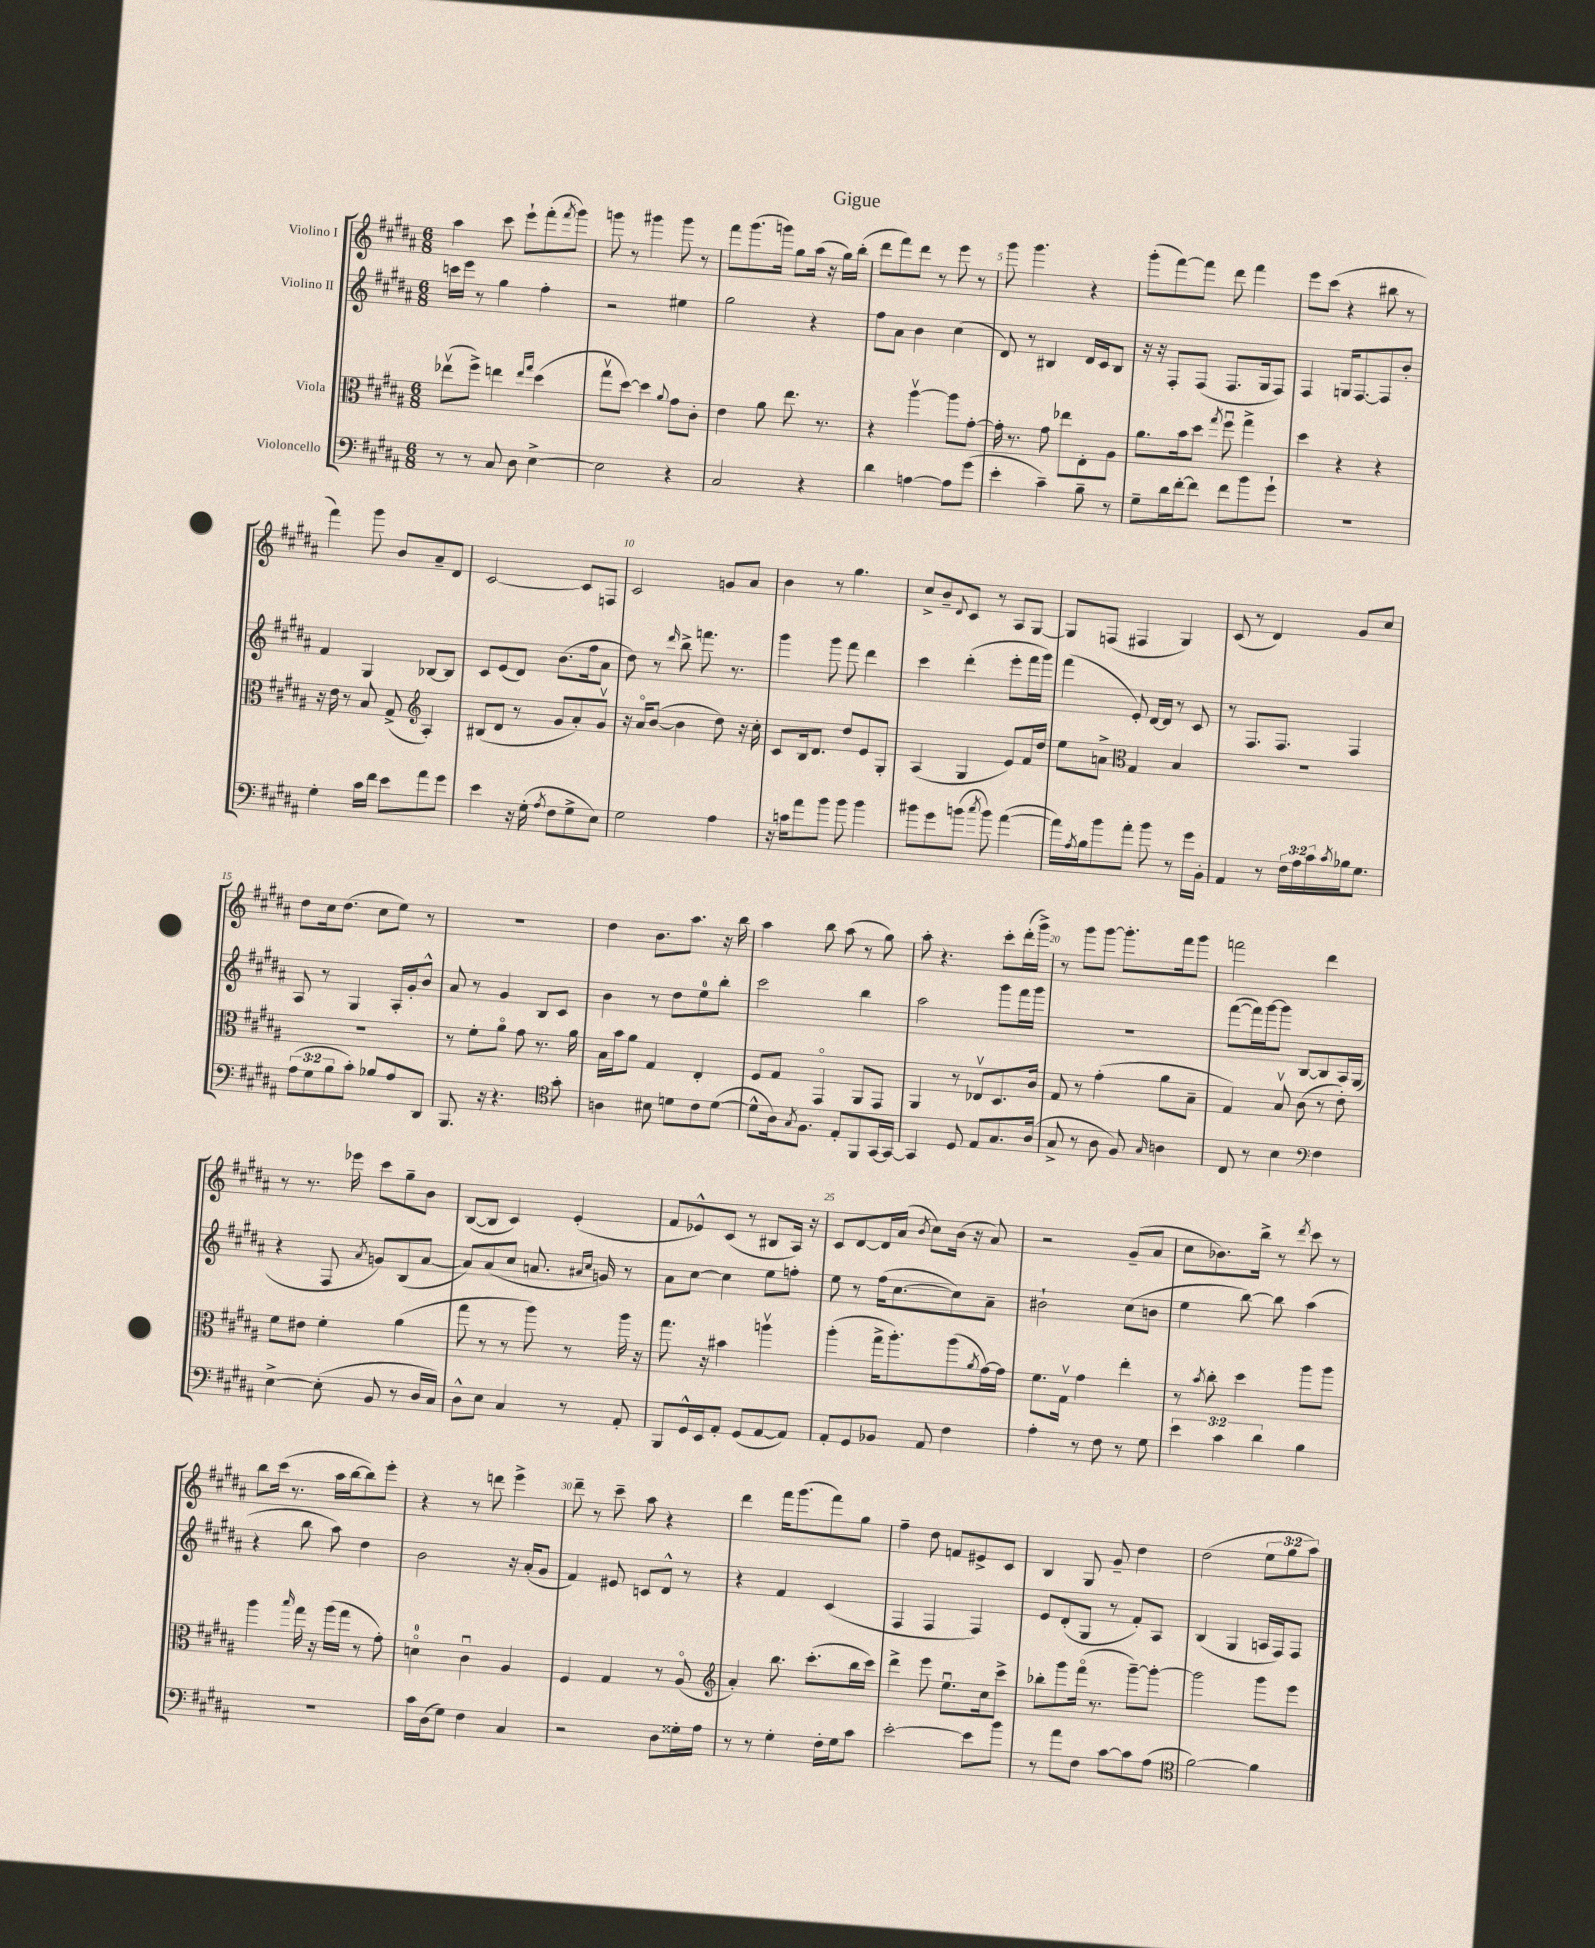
\header { title = "Gigue" }
<<
\new StaffGroup <<
\new Staff = "s0" \with { instrumentName = "Violino I" } {
    \clef treble \key b \major \numericTimeSignature \time 6/8 \override Staff.TupletNumber.text = #tuplet-number::calc-fraction-text
    ais''4 cis'''8 e'''8-! fis'''8-.( \acciaccatura { fis'''8 } gis'''8) |
    g'''8 r8 gis'''4 gis'''8 r8 |
    fis'''8 gis'''8.( g'''16) gis''8 ais''16( r16 gis''16) b''16-.( |
    dis'''8 fis'''8) dis'''8 r8 e'''8 r8 |
    gis'''8 gis'''4. r4 |
    gis'''8-.( fis'''8~) fis'''8 dis'''8 fis'''4 |
    e'''8 cis'''8( r4 bis''8 r8 |
    fis'''4) gis'''8 b'8 ais'8-- dis'8 |
    cis'2~ cis'8 f8 |
    cis'2 g'8 ais'8 |
    b'4 r8 gis''4. |
    cis''8-> b'8-- \appoggiatura { dis'8 } cis'8 r8 ais8 gis8~ |
    gis8 f8( fis4 gis4) |
    cis'8( r8 dis'4) gis'8 cis''8 |
    dis''8 cis''16 dis''8.( cis''8 e''8) r8 |
    R2. |
    dis''4 b'8. ais''8. r16 b''16 |
    ais''4 b''8 ais''8( r8 gis''8) |
    ais''8-. r4. cis'''8-. dis'''16-.( gis'''16->) |
    r8 gis'''8 gis'''8~ gis'''8.-. fis'''16 gis'''8 |
    f'''2 dis'''4 |
    r8 r8. ees'''16 cis'''8 gis''8-- b'8 |
    b8~( b8 cis'4) e'4-.( |
    fis'8 ees'8-^) cis'8( r8 bis8 ais16) r16 |
    cis'8 dis'8~ dis'16 ais'16( \acciaccatura { b'8 } cis''8) b'16( r16 ais'8) |
    r2 gis'8--( ais'8 |
    cis''8 bes'8.) b''16-> r8 \acciaccatura { dis'''8 } cis'''8 r8 |
    b''8 cis'''16( r8. ais''16 b''16~ b''8) e'''8-. |
    r4 r8 d'''8 e'''4-> |
    dis'''8-- r8 cis'''8-- ais''8 r4 |
    dis'''4 fis'''16 gis'''8.( fis'''8) gis''8 |
    fis''4-- dis''8 f'8 eis'8-> cis'8 |
    b4 gis8 gis'8-- dis''4 |
    dis''2( \tuplet 3/2 { e''8 gis''8 ais''8) } \bar "|." |
}
\new Staff = "s1" \with { instrumentName = "Violino II" } {
    \clef treble \key b \major \numericTimeSignature \time 6/8
    c'''16 e'''16 r8 gis''4 fis''4-. |
    r2 eis''4 |
    gis''2 r4 |
    fis''8 ais'8 b'4 cis''4( |
    dis'8) r8 bis4 dis'16 cis'16 bis8 |
    r16 r16 fis8-. fis8( fis8. gis16 fis8) |
    fis4 g16 fis8.~ fis8 b'8-. |
    fis'4 gis4 bes8~ bes8 |
    cis'8 e'8( dis'8) b'8.( fis''16 ais'8 |
    dis''8) r8 \grace { dis'''16 } b''8-> f'''8. r8. |
    gis'''4 gis'''8 fis'''8 dis'''4 |
    cis'''4 dis'''4-.( e'''8-. fis'''16 gis'''16) |
    fis'''4( e'8-.) dis'16~ dis'16 r8 cis'8 |
    r8 fis8. fis8. fis4 |
    ais8 r8 gis4 ais16-. gis'16-. b'8-^ |
    ais'8 r8 gis'4 b8 cis'8 |
    b'4 r8 dis''8 e''8-0 b''8-. |
    cis'''2 b''4 |
    ais''2 gis'''8 fis'''16 gis'''16 |
    R2. |
    fis'''8~( fis'''16) gis'''16~ gis'''8 b8~ b8 ais16 gis16( |
    r4 fis8 \acciaccatura { ais'8 } g'8) b8( ais'8~ |
    ais'8) ais'8( cis''8 a'8. \grace { ais'16 cis''16 } g'16) r8 |
    ais'8 cis''8~ cis''4 e''8 f''8-. |
    e''8 r8 fis''16( cis''8.~ cis''8) ais'8-- |
    bis'2-! cis''8( b'8 |
    e''4 b''8~) b''8 ais''4( |
    r4 b''8 ais''8) dis''4 |
    b'2 r16 ais'16-.( gis'8 |
    fis'4) eis'8 c'8 dis'8-^ r8 |
    r4 fis'4 cis'4( |
    fis4 fis4 fis4) |
    e'8 dis'8-.( gis8 r8 fis'8-.) ais8 |
    b4( gis4 a16 fis16) fis8 \bar "|." |
}
\new Staff = "s2" \with { instrumentName = "Viola" } {
    \clef alto \key b \major \numericTimeSignature \time 6/8
    ees''8\upbow( fis''8->) e''4 \grace { e''16 gis''16 } dis''4( |
    gis''8\upbow dis''8~) dis''4 \appoggiatura { ais'8 } gis'8 cis'8-. |
    e'4 ais'8 e''8. r8. |
    r4 ais''4~\upbow ais''8 gis'8~-. |
    gis'16-. r8. gis'8 ees''8 e8-. ais8 |
    ais'8. b'16 dis''8 \acciaccatura { gis''8 } fis''8\downbow gis''4-> |
    dis''4 r4 r4 |
    r16 e'16 r8 b8 gis8->( \clef treble ais4-.) |
    bis8( dis'8 r8 gis'8 ais'8-.) gis'8\upbow |
    r16 ais'16\flageolet b'8~( b'4 dis''8) r16 cis''16-. |
    cis'8 b16 dis'8. dis''8 e'8 gis8-. |
    ais4( gis4 e'8) fis'16 dis''16 |
    e''8 a'8-> \clef alto gis4 b4 |
    R2. |
    R2. |
    r8 fis'8-. ais'8\flageolet gis'8 r8. ais'16 |
    b16 b'16 ais'8 gis4 e4-. |
    fis8 gis8 gis,4\flageolet ais,8 gis,8 |
    ais,4 r8 ees8\upbow dis8. cis'16 |
    gis8 r8 gis'4-.( ais'8 b8-- |
    gis4) b8\upbow cis'8( r8 e'8-.) |
    fis'8 eis'8 fis'4-. ais'4( |
    gis''8 r8 r8 ais''8) r8 ais''16 r16 |
    gis''8. r16 bis'4 a''4\upbow |
    ais''4-.( gis''16-> ais''8.-.) ais''8( \acciaccatura { ais'8 } gis'16~) gis'16 |
    fis'8. gis16\upbow gis'4 e''4-. |
    r8 \acciaccatura { b'8 } cis''8-. dis''4 ais''8 ais''8 |
    ais''4 \grace { b''16 } gis''16 r16 ais''16( gis''16 r8 gis'8-.) |
    d'4-0\flageolet cis'4\downbow ais4 |
    fis4 gis4 r8 ais8\flageolet( |
    \clef treble ais'4-.) b''8. cis'''8.-.( b''16 cis'''16) |
    dis'''4-> e'''8 e''8.\downbow cis''16 cis'''8-> |
    bes''8-. gis'''8 fis'''16\flageolet( r8. gis'''8~--) gis'''8~-. |
    gis'''2 gis'''8 e'''8 \bar "|." |
}
\new Staff = "s3" \with { instrumentName = "Violoncello" } {
    \clef bass \key b \major \numericTimeSignature \time 6/8 \override Staff.TupletNumber.text = #tuplet-number::calc-fraction-text
    r8 r8 cis8 dis8 e4~-> |
    e2 r4 |
    cis2 r4 |
    dis'4 a4~ a8 gis'8( |
    e'4-. cis'4--) b8-- r8 |
    gis8-- dis'16 fis'16~-. fis'8 fis'8 b'8 gis'8-! |
    R2. |
    gis4-. cis'16 fis'16 e'8 ais'8 gis'8 |
    e'4 r16 gis16-.( \acciaccatura { ais8 } fis8 gis8-> e8) |
    gis2 ais4 |
    r16 c'16 ais'8 b'8 b'8 b'4 |
    bis'8 gis'8 b'8( \acciaccatura { cis''8 } b'8) ais'4~( |
    ais'16) \acciaccatura { ais8 } b16 b'8 ais'8-. b'8 r8 gis'16 b,16-. |
    ais,4 r8 \tuplet 3/2 { fis16 ais16 cis'16 } \acciaccatura { cis'8 } bes16 gis8. |
    \tuplet 3/2 { ais8( gis8 b8 } cis'8-.) bes8 ais8 dis,8 |
    b,,8. r16 r4. \clef tenor gis'8-. |
    a4 bis8 d'8 cis'8 d'8~( |
    d'8-^ ais16) \acciaccatura { gis8 } fis8. e8-. fis,8 gis,16~ gis,16~ |
    gis,4 dis8 e8 gis8. ais16( |
    gis8-> r8 ais8 fis8) \grace { gis16 } a4 |
    cis8 r8 b4 \clef bass fis4 |
    e4~-> e8-.( b,8 r8 dis16 cis16) |
    dis8-^ e8 cis4 r8 ais,8-. |
    b,,8 gis,16-^ e,16 ais,8-. gis,8( ais,8~ ais,8) |
    ais,8-. gis,8 bes,8 ais,8 fis4 |
    ais4-. r8 fis8 r8 gis8 |
    \tuplet 3/2 { e'4 cis'4 dis'4 } b4 |
    R2. |
    cis'16 dis16( gis8) fis4 cis4 |
    r2 dis8 gisis16-. ais16 |
    r8 r8 gis4-. fis16-. gis16 cis'8 |
    e'2~-. e'8 b'8 |
    r8 ais'8 fis8 cis'8~ cis'8 ais8( |
    \clef tenor fis'2~) fis'4 \bar "|." |
}
>>
>>
\layout { \context { \Score \override BarNumber.break-visibility = ##(#f #t #t) barNumberVisibility = #(every-nth-bar-number-visible 5) } }
